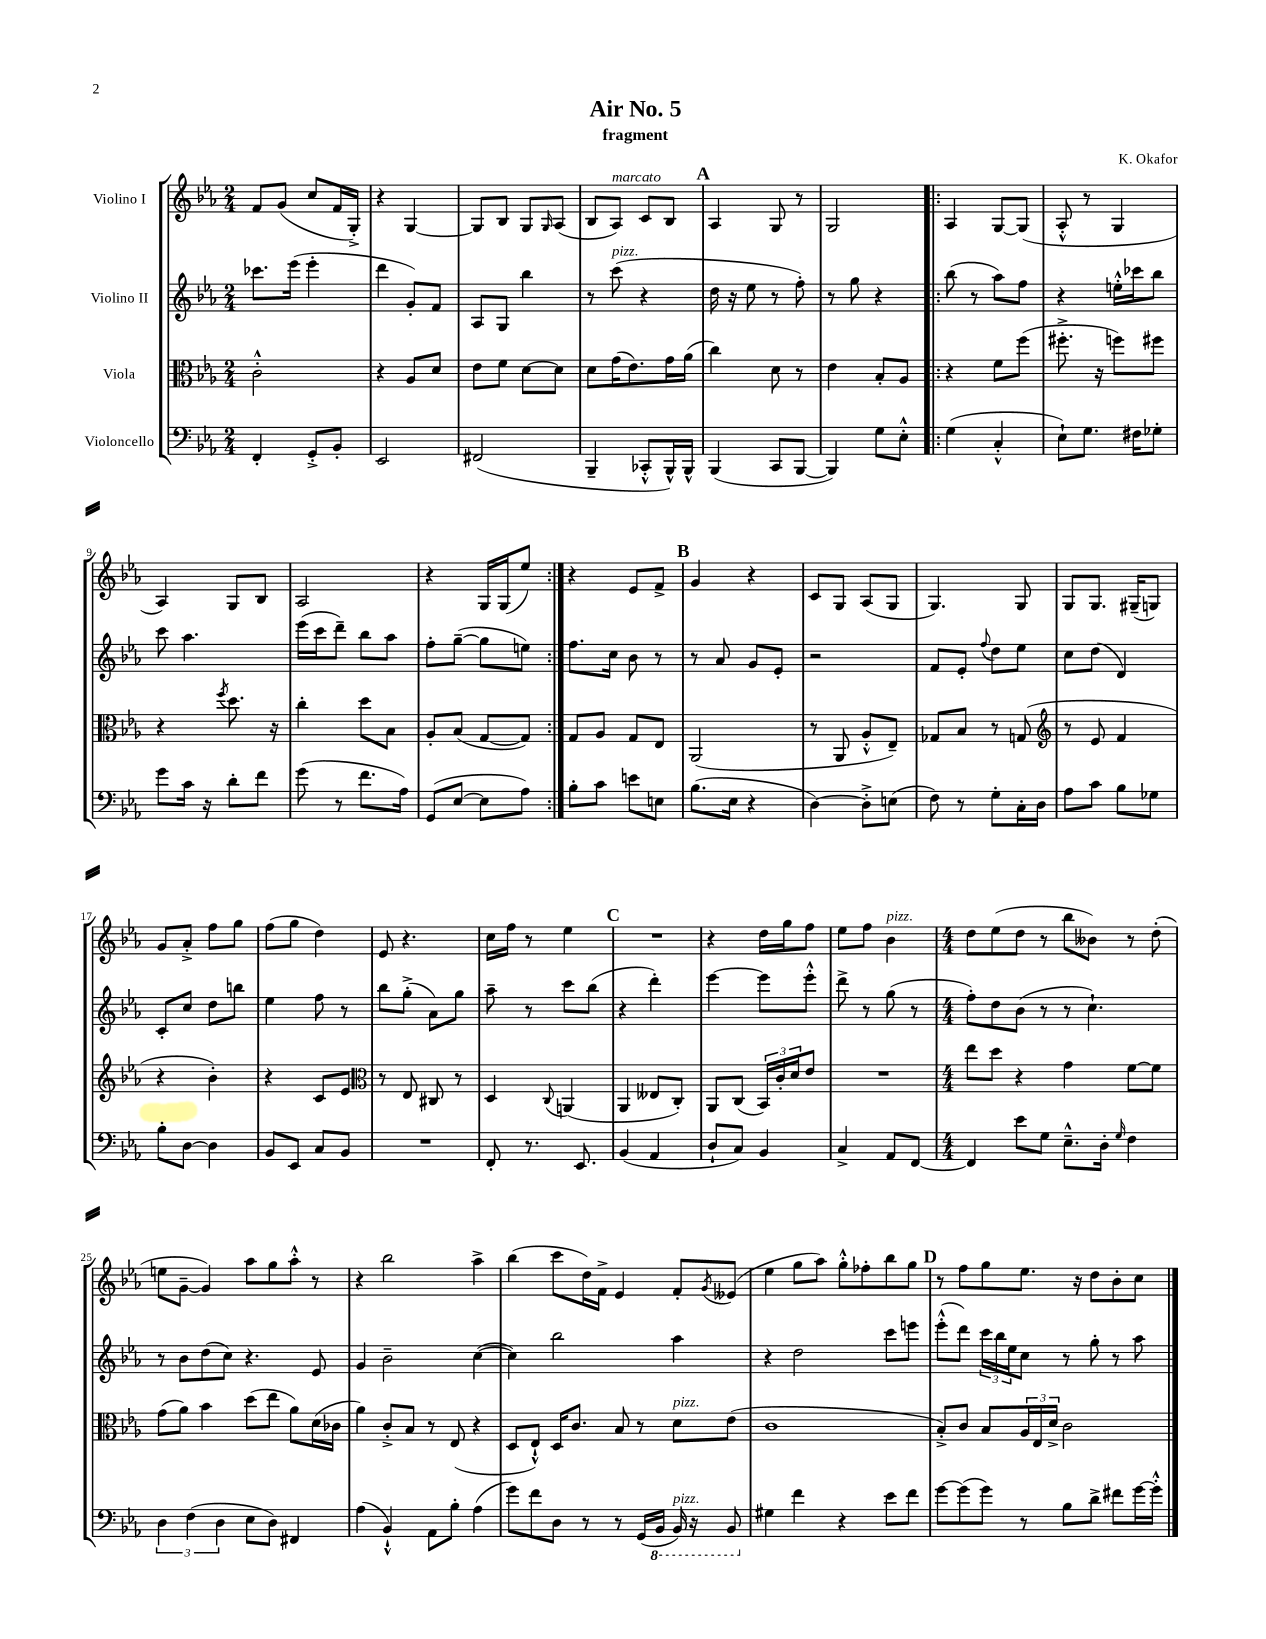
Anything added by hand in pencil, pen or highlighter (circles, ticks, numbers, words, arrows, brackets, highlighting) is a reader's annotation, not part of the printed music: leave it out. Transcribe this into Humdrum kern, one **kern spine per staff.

**kern	**kern	**kern	**kern
*part4	*part3	*part2	*part1
*staff4	*staff3	*staff2	*staff1
*I"Violoncello	*I"Viola	*I"Violino II	*I"Violino I
*clefF4	*clefC3	*clefG2	*clefG2
*k[b-e-a-]	*k[b-e-a-]	*k[b-e-a-]	*k[b-e-a-]
*M2/4	*M2/4	*M2/4	*M2/4
=1	=1	=1	=1
4FF'/	2c'^^\	8.ccc-X\L	8f/L
.	.	.	(8g/J
.	.	(16eee-\Jk	.
8GG'^/L	.	4eee-'\	8cc/L
8BB-'/J	.	.	16f/L
.	.	.	16G'^/JJ)
=2	=2	=2	=2
2EE-/	4r	4ddd\	4r
.	8A-/L	8g'/L)	[4G/
.	8d/J	8f/J	.
=3	=3	=3	=3
(2FF#X/	8e-\L	8A-/L	8G/L]
.	8f\J	8G/J	8B-/J
.	[8d\L	4bb-\	8G/L
.	.	.	16qqG/
.	8d\J]	.	(8A-/J
=4	=4	=4	=4
4BBB-~/	8d\L	8r	8B-/L
!	!	!	!LO:TX:a:i:t=marcato
!	!	!LO:TX:a:i:t=pizz.	!
.	(16g\K	(8ccc\	8A-/J)
.	8.e-\)	.	.
8CC-X'^^/L	.	4r	8c/L
16BBB-^^/L)	16g\L	.	8B-/J
16BBB-^^/JJ	(16a-\JJ	.	.
!!LO:REH:place=s1:t=A
=5	=5	=5	=5
(4BBB-/	4cc\)	16dd\	4A-/
.	.	16r	.
.	.	8ee-\	.
8CC/L	8d\	8r	8G/
[8BBB-/J	8r	8ff'\)	8r
=6	=6	=6	=6
4BBB-/])	4e-\	8r	2G/
.	.	8gg\	.
8G\L	8B-'/L	4r	.
8E-'^^\J	8A-/J	.	.
=7!|:	=7!|:	=7!|:	=7!|:
(4G\	4r	(8bb-\	4A-/
.	.	8r	.
4C'^^/	8f\L	8aa-\L)	[8G/L
.	(8ff\J	8ff\J	(8G/J]
=8	=8	=8	=8
8E-`\L)	8.ff#X'^\	4r	8A-'^^/
8.G\J	.	.	8r
.	16r	.	.
.	8ffn\L)	16een'^^\LL	4G/
16F#X\KL	.	16ccc-X\J	.
8G-X'\J	8ff#X\J	8bb-\J	.
!!LO:LB:g=z
=9	=9	=9	=9
8g\L	4r	8ccc\	4A-/)
16c\Jk	.	4.aa-\	.
16r	.	.	.
.	8qff/	.	.
8d'\L	8.dd\	.	8G/L
8f\J	.	.	8B-/J
.	16r	.	.
=10	=10	=10	=10
(8g\	4cc'\	(16eee-\LL	2A-/
.	.	16ccc\J	.
8r	.	8ddd~\J)	.
8.f\L	8dd\L	8bb-\L	.
.	8B-\J	8aa-\J	.
16A-\Jk)	.	.	.
=11	=11	=11	=11
(8GG/L	8A-'/L	8ff'\L	4r
[8E-/J	(8B-/J	([8gg~\J	.
8E-\L]	[8G/L	8gg\L]	16G/LL
.	.	.	(16G/J
8A-\J)	8G/J])	8een\J)	8ee-/J)
=12:|!	=12:|!	=12:|!	=12:|!
8B-'\L	8G/L	8.ff\L	4r
8c\J	8A-/J	.	.
.	.	16cc\Jk	.
8en\L	8G/L	8b-\	8e-/L
8En\J	8E-/J	8r	8f^/J
!!LO:REH:place=s1:t=B
=13	=13	=13	=13
(8.B-\L	(2AA-/	8r	4g/
.	.	8a-/	.
16E-\Jk	.	.	.
4r	.	8g/L	4r
.	.	8e-'/J	.
=14	=14	=14	=14
[4D\)	8r	2r	8c/L
.	8AA-/	.	8G/J
8D'^\L]	8A-'^^/L	.	(8A-/L
(8En\J	8E-~/J)	.	8G/J
=15	=15	=15	=15
8F\)	8G-X/L	8f/L	4.G/)
8r	8B-/J	8e-'/J	.
.	.	8qqff/	.
8G'\L	8r	8dd\L	.
16C'\L	(8Gn/	8ee-\J	8G/
16D\JJ	.	.	.
=16	=16	=16	=16
*	*clefG2	*	*
8A-\L	8r	8cc\L	8G/L
8c\J	8e-/	(8dd\J	8.G/J
8B-\L	4f/	4d/)	.
.	.	.	(16G#X~/KL
8G-X\J	.	.	8Gn/J)
!!LO:LB:g=z
=17	=17	=17	=17
8B-'\L	4r	8c'/L	8g/L
[8D\J	.	8cc/J	8a-'^/J
4D\]	4b-'\)	8dd\L	8ff\L
.	.	8bbn\J	8gg\J
=18	=18	=18	=18
8BB-/L	4r	4ee-\	(8ff\L
8EE-/J	.	.	8gg\J
8C/L	8c/L	8ff\	4dd\)
8BB-/J	8e-/J	8r	.
=19	=19	=19	=19
*	*clefC3	*	*
2r	8r	8bb-\L	8e-/
.	8E-/	(8gg'^\J	4.r
.	8C#X/	8a-\L)	.
.	8r	8gg\J	.
=20	=20	=20	=20
8FF'/	4D/	8aa-~\	16cc\LL
.	.	.	16ff\JJ
8.r	.	8r	8r
.	8qqC/	.	.
.	(4AAn/	8ccc\L	4ee-\
8.EE-/	.	.	.
.	.	(8bb-\J	.
!!LO:REH:place=s1:t=C
=21	=21	=21	=21
(4BB-/	4AA-/	4r	2r
4AA-/	8E--X/L	4ddd'\)	.
.	8C'/J)	.	.
=22	=22	=22	=22
8D`/L	8AA-/L	[4eee-\	4r
8C/J)	(8C/J	.	.
4BB-/	24BB-/LL)	8eee-\L]	16dd\LL
.	24c'/	.	.
.	.	.	16gg\J
.	24d/J	.	.
.	8e-/J	8eee-'^^\J	8ff\J
=23	=23	=23	=23
4C^/	2r	8ddd^\	8ee-\L
.	.	8r	8ff\J
!	!	!	!LO:TX:a:i:t=pizz.
8AA-/L	.	(8gg\	4b-\
[8FF/J	.	8r	.
=24	=24	=24	=24
*M4/4	*M4/4	*M4/4	*M4/4
4FF/]	8ee-\L	8ff'\L)	8dd\L
.	8dd\J	8dd\	(8ee-\
8e-\L	4r	(8b-\J	8dd\J
8G\J	.	8r	8r
8.E-~^^\L	4g\	8r	8bb-\L
.	.	4.cc`\)	8b--X\J)
16D'\Jk	.	.	.
16qqG/	.	.	.
4F\	[8f\L	.	8r
.	8f\J]	.	(8dd'\
!!LO:LB:g=z
=25	=25	=25	=25
6D\	(8g\L	8r	8een\L
.	8a-\J)	8b-\L	[8g~\J
(6F\	.	.	.
.	4b-\	(8dd\	4g/])
6D\	.	.	.
.	.	8cc\J)	.
8E-\L	(8dd\L	4.r	8aa-\L
8D\J)	8ee-\J	.	8gg\
4FF#X/	8a-\L)	.	8aa-'^^\J
.	(16d\L	8e-/	8r
.	16c-X\JJ	.	.
=26	=26	=26	=26
(4A-\	4a-\)	4g/	4r
4BB-`^^/)	8c'^/L	2b-~\	2bb-\
.	8B-/J	.	.
8AA-\L	8r	.	.
8B-'\J	(8E-/	.	.
(4A-\	4r	([4cc\	4aa-^\
=27	=27	=27	=27
8g\L)	8D/L	4cc\])	(4bb-\
8f\	8E-`^^/J)	.	.
8D\J	16D/KL	2bb-\	8ccc\L
.	8.c/J	.	.
8r	.	.	16dd\L)
.	.	.	16f^\JJ
8r	8B-/	.	4e-/
(16GG/LL	8r	.	.
*8ba	*	*	*
16BBB-/JJ	.	.	.
!	!LO:TX:a:i:t=pizz.	!	!
!LO:TX:a:i:t=pizz.	!	!	!
16BBB-/)	8d\L	4aa-\	8f'/L
16r	.	.	.
.	.	.	8qg/
8BBB-/	(8e-\J	.	(8e--X/J
=28	=28	=28	=28
*X8ba	*	*	*
4G#X\	1c	4r	4ee-\
4f\	.	2dd\	8gg\L
.	.	.	8aa-\J)
4r	.	.	8gg'^^\L
.	.	.	8ff-X'\
8e-\L	.	8ccc\L	8bb-\
8f\J	.	8eeen\J	8gg\J
!!LO:REH:place=s1:t=D
=29	=29	=29	=29
[8g\L	8B-'^/L)	(8eee-'^^\L	8r
(8g\]	8c/J	8ddd\J)	8ff\L
8g\J)	8B-/L	24ccc\LL	8gg\
.	.	24bb-\	.
.	.	24ee-\J	.
8r	24A-/L	8cc\J	8.ee-\J
.	24E-/	.	.
.	24d^/JJ	.	.
8B-\L	2c\	8r	.
.	.	.	16r
8d^\J	.	8gg'\	8dd\L
8f#X\L	.	8r	8b-'\
[16g\L	.	8aa-\	8cc\J
16g'^^\JJ]	.	.	.
==	==	==	==
*-	*-	*-	*-
